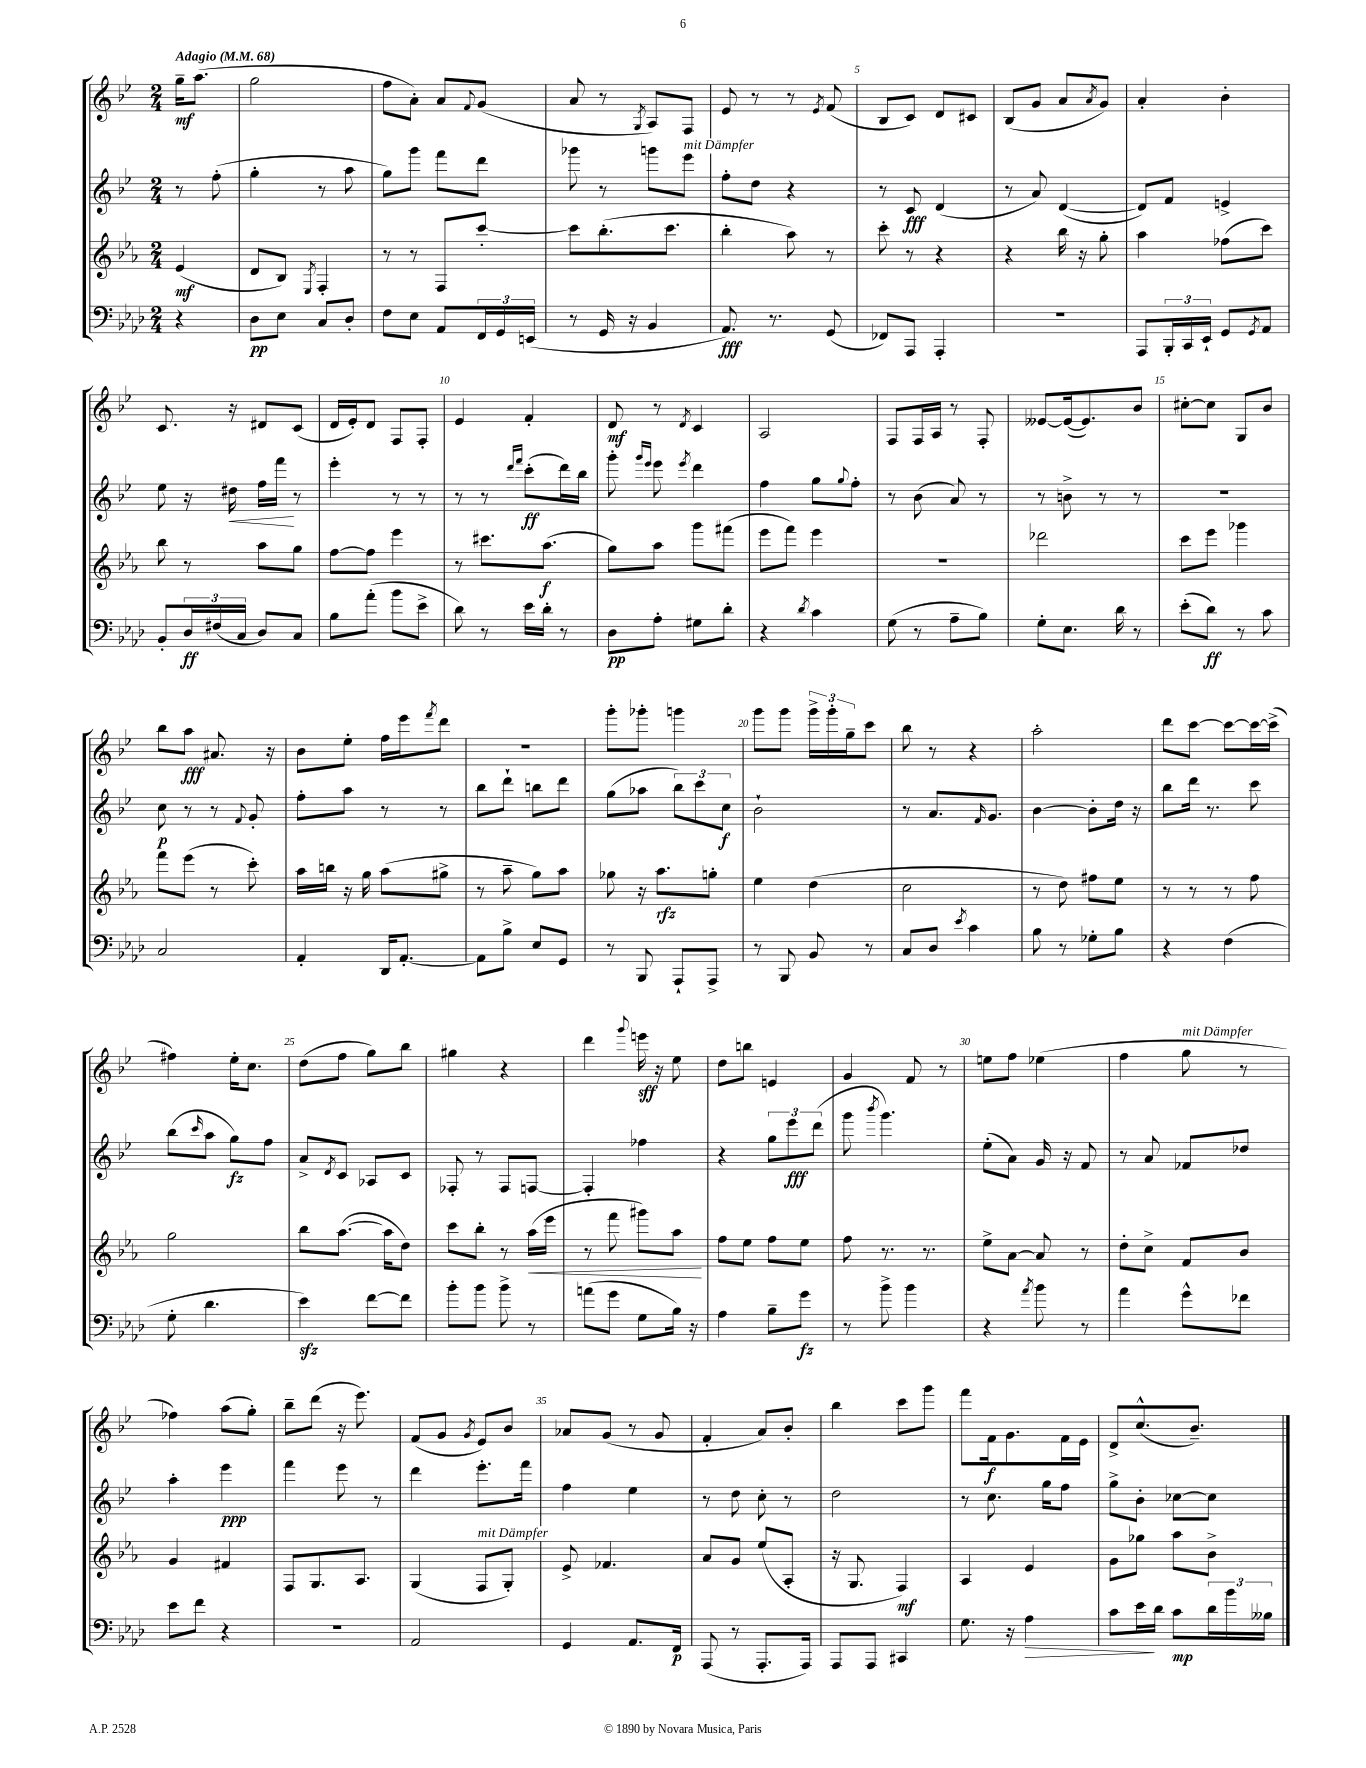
<<
\new StaffGroup <<
\new Staff = "s0" {
    \clef treble \key bes \major \numericTimeSignature \time 2/4 \partial 4 \tempo "Adagio" 4 = 68
    g''16--\mf a''8.( |
    g''2 |
    f''8 a'8-.) a'8 \appoggiatura { f'8 } g'8( |
    a'8 r8 \acciaccatura { g8 } a8) f8 |
    ees'8 r8 r8 \acciaccatura { ees'8 } f'8( |
    bes8 c'8) d'8 cis'8 |
    bes8( g'8 a'8 \acciaccatura { a'8 } g'8) |
    a'4-. bes'4-. |
    c'8. r16 dis'8 c'8( |
    d'16 ees'16-.) d'8 f8 f8-. |
    ees'4 f'4-. |
    d'8\mf r8 \acciaccatura { d'8 } c'4 |
    a2 |
    f8 f16 a16 r8 f8-. |
    eeses'8~ eeses'16~( eeses'8.) bes'8 |
    cis''8~-. cis''8 g8 bes'8 |
    bes''8 a''8\fff ais'8. r16 |
    bes'8 ees''8-. f''16 ees'''16 \acciaccatura { f'''8 } d'''8 |
    R2 |
    g'''8-. ges'''8-. g'''4 |
    g'''8 g'''8 \tuplet 3/2 { g'''16-> g'''16-. g''16-- } c'''8 |
    bes''8 r8 r4 |
    a''2-. |
    d'''8 c'''8~ c'''8~ c'''16~ c'''16->( |
    fis''4) ees''16-. c''8. |
    d''8( f''8 g''8) bes''8 |
    gis''4 r4 |
    d'''4 \appoggiatura { g'''8 } e'''16\sff r16 ees''8 |
    d''8 b''8 e'4 |
    g'4 f'8 r8 |
    e''8 f''8 ees''4( |
    f''4 g''8^\markup { \italic "mit Dämpfer" } r8 |
    fes''4) a''8( g''8-.) |
    bes''8-- d'''8( r16 ees'''8.) |
    f'8( g'8 \acciaccatura { g'8 } ees'8) bes'8 |
    aes'8 g'8( r8 g'8 |
    f'4-. a'8) bes'8-. |
    bes''4 c'''8 g'''8 |
    f'''8 f'16\f g'8. f'16 ees'16 |
    d'8-> c''8.-^( bes'8.--) \bar "|." |
}
\new Staff = "s1" {
    \clef treble \key bes \major \numericTimeSignature \time 2/4 \partial 4
    r8 f''8-.( |
    g''4-. r8 a''8 |
    g''8) g'''8 f'''8 d'''8 |
    ges'''8 r8 g'''8 ees'''8^\markup { \italic "mit Dämpfer" } |
    f''8-. d''8 r4 |
    r8 c'8\fff d'4( |
    r8 a'8) d'4~( |
    d'8) f'8 e'4-> |
    ees''8 r16 dis''16\< f''16 f'''16\! r8 |
    ees'''4-. r8 r8 |
    r8 r8 \grace { d'''16 f'''16 } c'''8-.\ff( d'''16) bes''16 |
    g'''8-. \grace { g'''16 ees'''16 } ees'''8 \acciaccatura { ees'''8 } d'''4 |
    f''4 g''8 \appoggiatura { g''8 } f''8-. |
    r8 bes'8( a'8) r8 |
    r8 b'8-> r8 r8 |
    R2 |
    c''8\p r8 r8 \appoggiatura { f'8 } g'8-. |
    f''8-. a''8 r8 r8 |
    bes''8 d'''8-! b''8 d'''8 |
    g''8( aes''8 \tuplet 3/2 { bes''8) c'''8 c''8\f } |
    bes'2-! |
    r8 a'8. \grace { f'16 } g'8. |
    bes'4~ bes'8-. d''16 r16 |
    bes''8 d'''16 r8. c'''8 |
    bes''8( \grace { c'''16 } a''8 g''8\fz) f''8 |
    a'8-> \acciaccatura { d'8 } c'8 aes8 c'8 |
    fes8-. r8 fes8 f8~ |
    f4-. fes''4 |
    r4 \tuplet 3/2 { g''8 ees'''8\fff d'''8( } |
    g'''8 \acciaccatura { bes'''8 } g'''4.) |
    ees''8-.( a'8) g'16 r16 f'8 |
    r8 a'8 fes'8 des''8 |
    a''4-. ees'''4\ppp |
    f'''4 ees'''8 r8 |
    d'''4 ees'''8.-. f'''16 |
    f''4 ees''4 |
    r8 d''8 c''8-. r8 |
    d''2 |
    r8 c''8. g''16 f''8 |
    g''8-> bes'8-. ces''8~ ces''8 \bar "|." |
}
\new Staff = "s2" {
    \clef treble \key ees \major \numericTimeSignature \time 2/4 \partial 4
    ees'4\mf( |
    d'8 bes8) \acciaccatura { ees8 } f4-. |
    r8 r8 f8 c'''8~-. |
    c'''8 bes''8.-.( c'''8. |
    bes''4-. aes''8) r8 |
    c'''8-. r8 r4 |
    r4 bes''16 r16 g''8-. |
    aes''4 fes''8( c'''8) |
    bes''8 r8 aes''8 g''8 |
    f''8~ f''8 ees'''4 |
    r8 cis'''8. aes''8.\f( |
    g''8) aes''8 g'''8 fis'''8( |
    ees'''8 f'''8) ees'''4 |
    R2 |
    des'''2 |
    c'''8 ees'''8 ges'''4 |
    f'''8 ees'''8( r8 c'''8-.) |
    aes''16 b''16 r16 g''16 aes''8( gis''8-> |
    r8 aes''8-- g''8) aes''8 |
    ges''8 r16 aes''8.\rfz g''8-. |
    ees''4 d''4( |
    c''2 |
    r8 d''8) fis''8 ees''8 |
    r8 r8 r8 f''8 |
    g''2 |
    bes''8 aes''8.~( aes''16 d''8) |
    c'''8 bes''8-. r8 aes''16\<( ees'''16 |
    r8 f'''8 gis'''8) aes''8\! |
    f''8 ees''8 f''8 ees''8 |
    f''8 r8. r8. |
    ees''8-> aes'8~ aes'8 r8 |
    d''8-. c''8-> f'8 bes'8 |
    g'4 fis'4 |
    f8 g8. aes8. |
    g4( f8^\markup { \italic "mit Dämpfer" } g8-.) |
    ees'8-> fes'4. |
    aes'8 g'8 ees''8( aes8-. |
    r16 g8. f4\mf) |
    aes4 ees'4 |
    g'8 ges''8 aes''8 bes'8-> \bar "|." |
}
\new Staff = "s3" {
    \clef bass \key aes \major \numericTimeSignature \time 2/4 \partial 4
    r4 |
    des8\pp ees8 c8 des8-. |
    f8 ees8 aes,8 \tuplet 3/2 { f,16 g,16 e,16( } |
    r8 g,16 r16 bes,4 |
    aes,8.\fff) r8. g,8( |
    fes,8) aes,,8 aes,,4-. |
    R2 |
    aes,,8 \tuplet 3/2 { bes,,16-. c,16 ees,16-! } g,8 \acciaccatura { g,8 } aes,8 |
    bes,8-. \tuplet 3/2 { des16\ff fis16( c16 } des8) c8 |
    bes8 aes'8-.( bes'8 ees'8-> |
    des'8) r8 ees'16 des'16-. r8 |
    des8\pp aes8-. gis8 des'8-. |
    r4 \acciaccatura { des'8 } c'4 |
    g8( r8 aes8-- bes8) |
    g8-. ees8. des'16 r8 |
    ees'8-.( des'8\ff) r8 c'8 |
    c2 |
    aes,4-. des,16 aes,8.~-. |
    aes,8 bes8-> ees8 g,8 |
    r8 bes,,8 aes,,8-! aes,,8-> |
    r8 bes,,8 bes,8 r8 |
    c8 des8 \acciaccatura { ees'8 } c'4 |
    bes8 r8 ges8-. bes8 |
    r4 f4( |
    g8-. des'4. |
    ees'4\sfz) f'8~ f'8 |
    bes'8-. bes'8 bes'8-> r8 |
    a'8( g'8 g8 bes16) r16 |
    aes4 bes8-- g'8\fz |
    r8 bes'8-> bes'4 |
    r4 \acciaccatura { aes'8 } bes'8 r8 |
    aes'4 g'8-^ fes'8 |
    ees'8 f'8 r4 |
    r2 |
    aes,2 |
    g,4 aes,8. f,16\p |
    aes,,8( r8 aes,,8.-. aes,,16) |
    aes,,8 aes,,8 cis,4 |
    g8. r16 aes4\> |
    c'8 ees'16\! des'16 c'8\mp \tuplet 3/2 { des'16 bes'16 beses16 } \bar "|." |
}
>>
>>
\layout { \context { \Score \override BarNumber.break-visibility = ##(#f #t #t) barNumberVisibility = #(every-nth-bar-number-visible 5) } }
